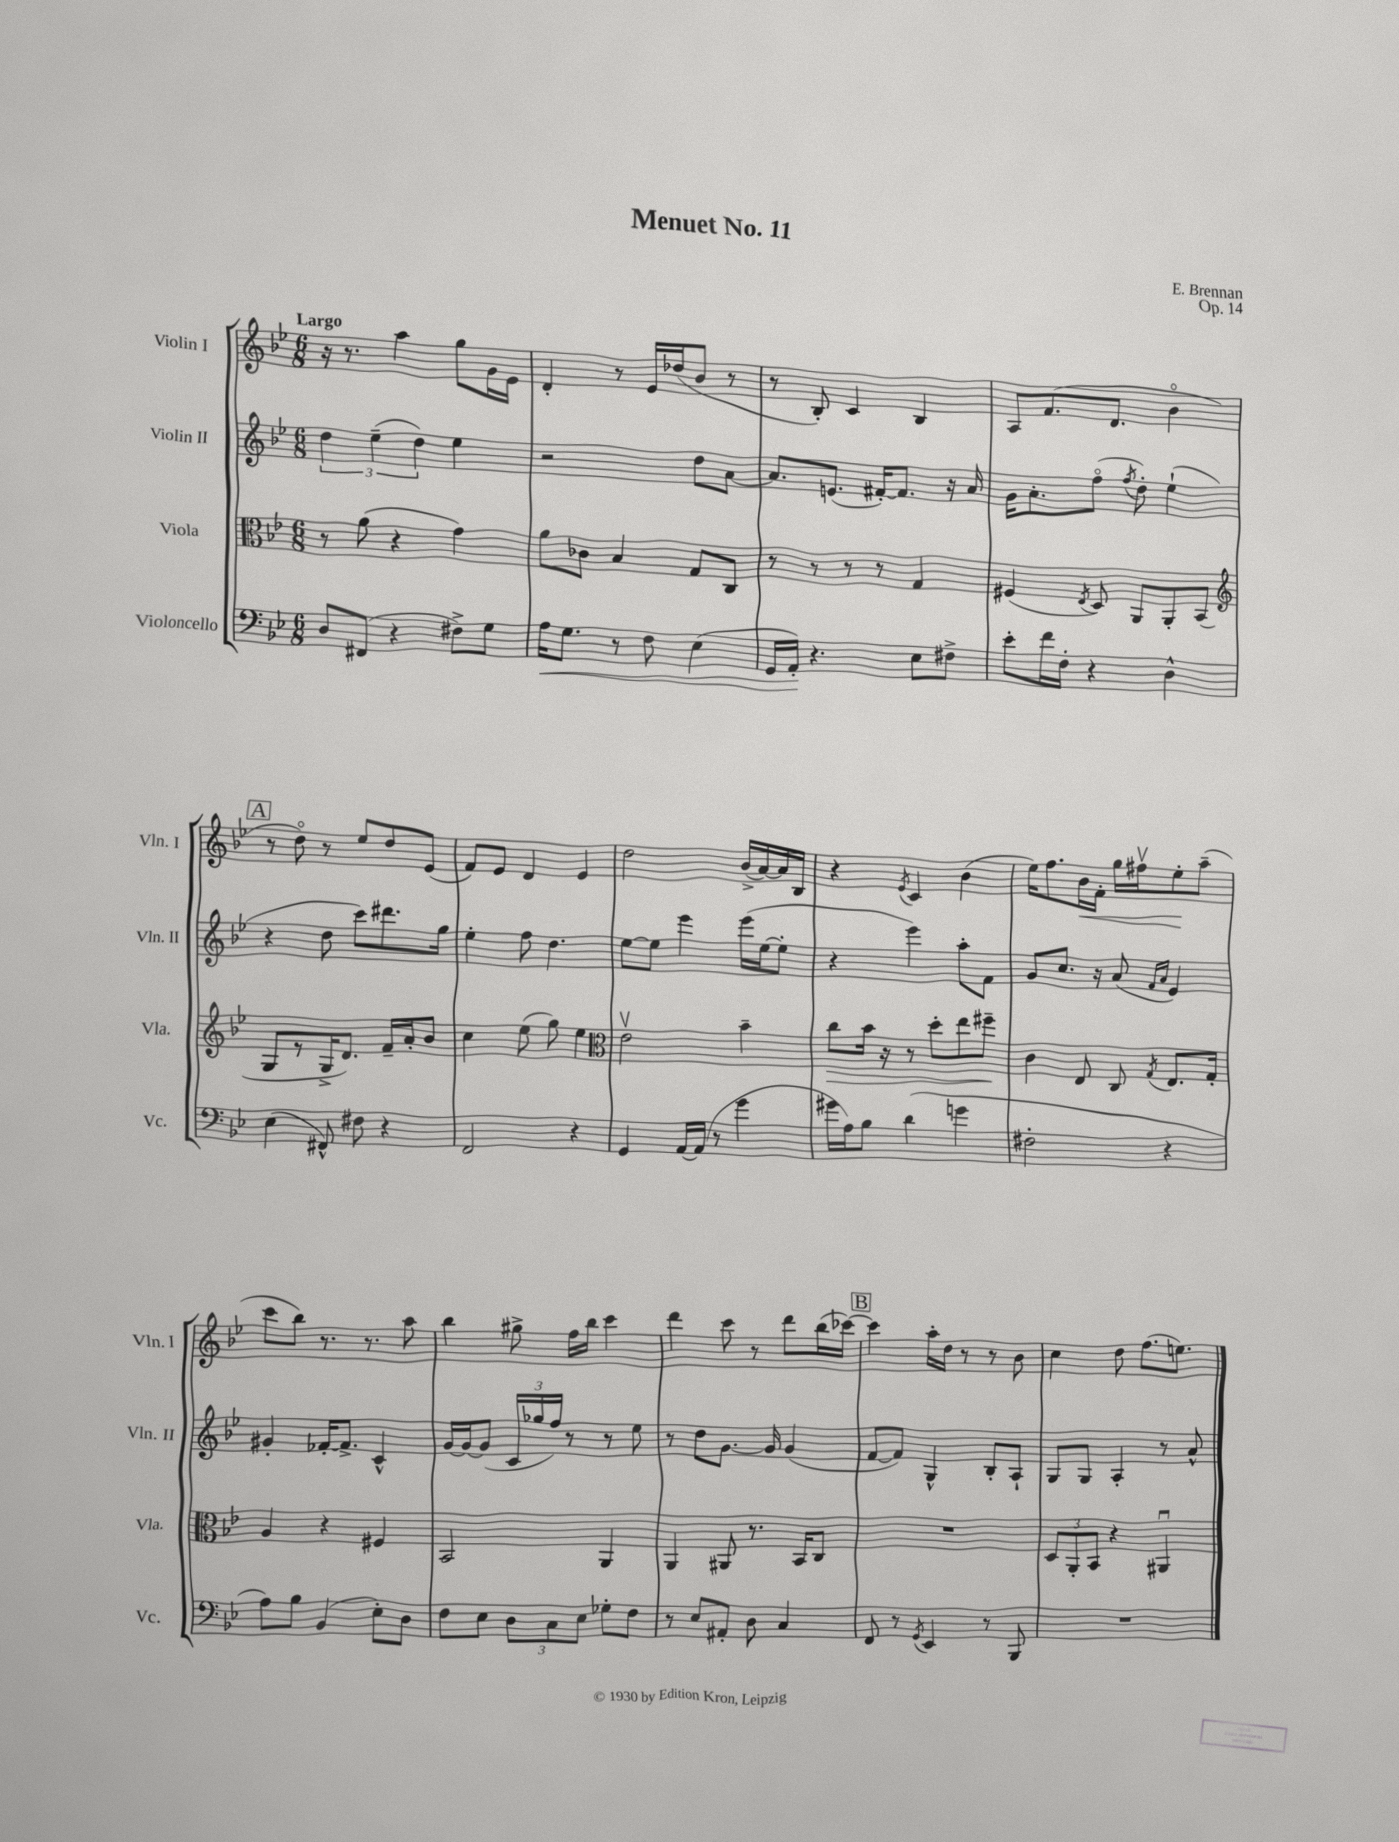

**kern	**kern	**kern	**kern
*staff4	*staff3	*staff2	*staff1
*clefF4	*clefC3	*clefG2	*clefG2
*k[b-e-]	*k[b-e-]	*k[b-e-]	*k[b-e-]
*M6/8	*M6/8	*M6/8	*M6/8
8D/L	8r	6dd\	16r
.	.	.	8.r
(8FF#/J	(8a\	.	.
.	.	(6ee-~\	.
4r	4r	.	4aa\
.	.	6dd\)	.
8F#^\L)	4g\)	4ee-\	8gg\L
8G\J	.	.	16g\L
.	.	.	16e-\JJ
=	=	=	=
16A\LK	8a\L	2r	4d'/
8.G\J	.	.	.
.	8c-\J	.	.
8r	4B-/	.	8r
8F\	.	.	16e-/LL
.	.	.	(16dd-/J
(4E-\	8G/L	8dd\L	8b-/J
.	8C/J	[8a\J	8r
=	=	=	=
16GG/LL	8r	8.a/]L	8r
16AA'/JJ)	.	.	.
4.r	8r	.	8B-'/)
.	.	(8.e/J	.
.	8r	.	4c/
.	8r	[16f#'/LK)	.
.	.	8.f#/]J	.
8E-\L	4G/	.	4B-/
8F#^\J	.	16r	.
.	.	16a/	.
=	=	=	=
8e-'\L	(4F#/	16g\LK	8A/L
.	.	8.a'\	.
16f\L	.	.	(8.f/
16F'\JJ	.	.	.
.	8qE-/	.	.
4r	8D/)	(8ffo\J	.
.	.	.	8.d/J
.	.	8qff/	.
.	8AA/L	8dd'\)	.
4D^^\	8AA'/	(4ee-`\	4b-o\
.	(8BB-/J	.	.
=	=	=	=
*	*clefG2	*	*
(4E-\	8G/L	4r	8r
.	8r	.	8ddo\)
8FF#^^/)	16G^/K	8dd\	8r
.	8.d/J)	.	.
8F#\	.	8ccc\L)	8ee-/L
4r	16f~/LL	8.ddd#\	8dd/
.	16a'/J	.	.
.	8b-/J	.	(8e-/J
.	.	16gg\Jk	.
=	=	=	=
2FF/	4cc\	4ee-'\	8f/L)
.	.	.	8e-/J
.	(8ee-\	8ff\	4d/
.	8gg\)	4.dd\	.
4r	4ee-\	.	4e-/
=	=	=	=
*	*clefC3	*	*
4GG/	2e-v\	[8ee-\L	2dd\
.	.	8ee-\]J	.
[16AA/LL	.	4eee-\	.
(16AA/]JJ	.	.	.
8r	.	.	.
4g\	4b-~\	(16eee-\LL	(16b-^/LL
.	.	[16ee-\J	[16a/)
.	.	8ee-'\]J	16a/]
.	.	.	16B-/JJ
=	=	=	=
16g#\LL	8cc\L	4r	4r
16A\J)	.	.	.
8B-\J	16b-\Jk	.	.
.	16r	.	.
.	.	.	8qe-/
(4d\	8r	4eee-\)	4c/
.	8dd'\L	.	.
4g\	8ee-\	8aa'\L	(4b-\
.	8ff#~\J	8f\J	.
=	=	=	=
2F#'\	4c\	8g/L	16ee-\LK)
.	.	.	8.ff\
.	.	8.cc/J	.
.	8E-/	.	16b-\L
.	.	16r	16f'\JJ
.	8C/	(8a/	16gg\LL
.	.	.	16ff#v\J
.	.	16qqf/LL	.
.	8qG/	16qqa/JJ	.
4r	8.E-/L	4e-/)	8ee-'\
.	.	.	(8aa~\J
.	16G'/Jk	.	.
=	=	=	=
8A\L)	4A/	4g#'/	8ccc\L
8B-\J	.	.	8bb-\J)
(4BB-/	4r	[16f-'/LK	8.r
.	.	8.f-^/]J	.
.	.	.	8.r
8E-'\L)	4F#/	4c^^/	.
8D\J	.	.	8aa\
=	=	=	=
8F\L	2BB-/	[16g/LL	4bb-\
.	.	16g/_J	.
8E-\J	.	(8g/]J	.
12D\L	.	24c/LL	8gg#^\
.	.	24gg-/	.
12C\	.	24ff/JJ)	.
.	.	8r	16ff\LL
12E-\J	.	.	.
.	.	.	16bb-\JJ
8G-'\L	4AA/	8r	4ccc\
8F\J	.	8ee-\	.
=	=	=	=
8r	4AA/	8r	4ddd\
8E-/L	.	8dd\L	.
8AA#'/J	8AA#/	[8.g\J	8ccc\
8D\	8.r	.	8r
.	.	16g/]	.
4C/	.	(4g/	8ddd\L
.	16BB-/LK	.	.
.	8C/J	.	(16bb-\L
.	.	.	[16ccc-\JJ)
=	=	=	=
8FF/	2.r	[8f/L	4ccc-\]
8r	.	8f/]J)	.
8qGG/	.	.	.
4EE-/	.	4G^^/	16aa'\LL
.	.	.	16dd\JJ
.	.	.	8r
8r	.	8B-'/L	8r
8BBB-/	.	8A`/J	8b-\
=	=	=	=
2.r	12D/L	8G/L	4cc\
.	12AA'/	.	.
.	.	8G/J	.
.	12BB-/J	.	.
.	4r	4A'/	8dd\
.	.	.	(8.ff\L
.	4AA#u/	8r	.
.	.	.	8.ee\J)
.	.	8a^^/	.
==	==	==	==
*-	*-	*-	*-
